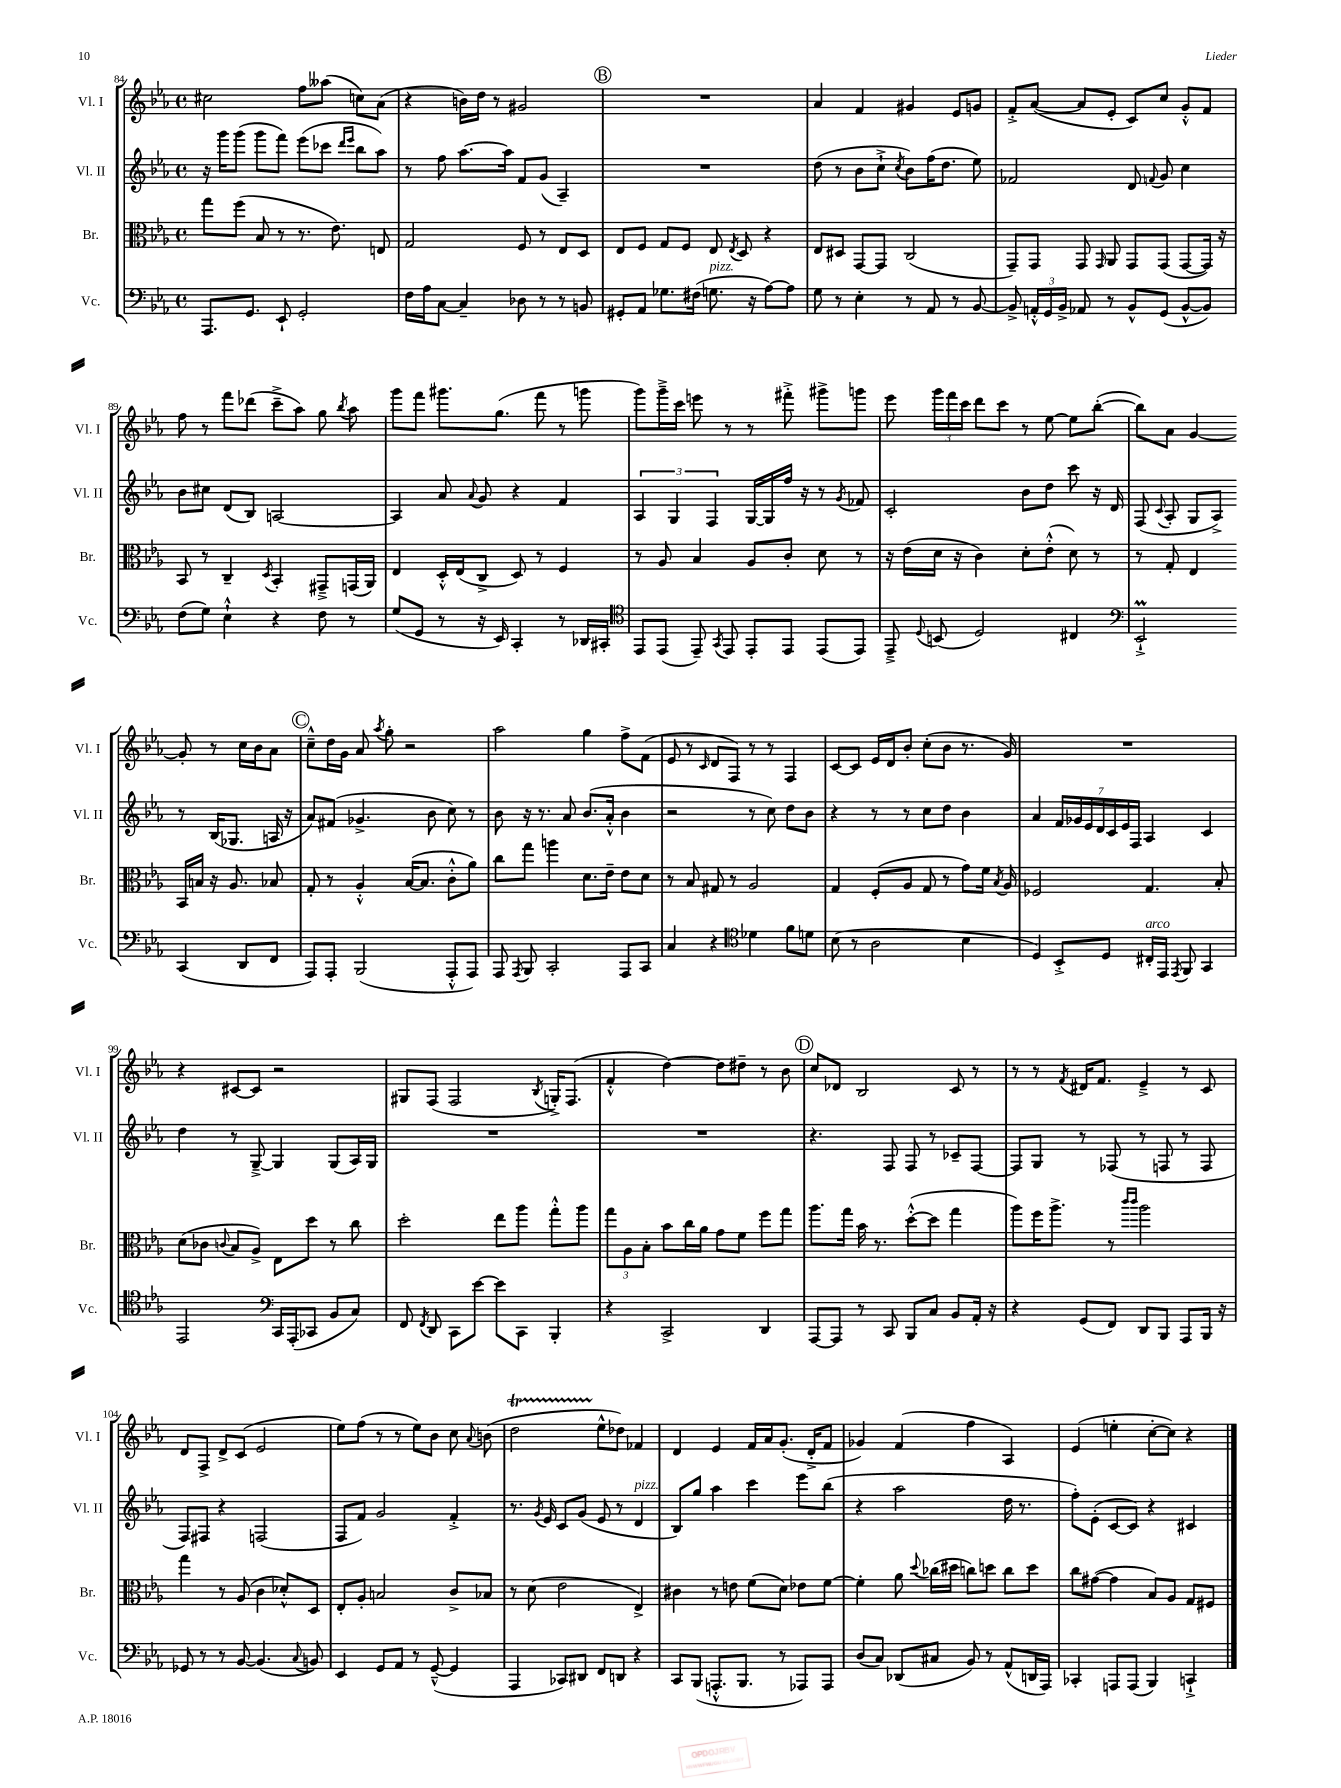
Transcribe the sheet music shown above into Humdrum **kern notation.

**kern	**kern	**kern	**kern
*part4	*part3	*part2	*part1
*staff4	*staff3	*staff2	*staff1
*I"Vc.	*I"Br.	*I"Vl. II	*I"Vl. I
*I'Vc.	*I'Br.	*I'Vl. II	*I'Vl. I
*clefF4	*clefC3	*clefG2	*clefG2
*k[b-e-a-]	*k[b-e-a-]	*k[b-e-a-]	*k[b-e-a-]
*M4/4	*M4/4	*M4/4	*M4/4
*met(c)	*met(c)	*met(c)	*met(c)
=84	=84	=84	=84
8.AAA-/L	8gg\L	16r	2cc#X\
.	.	16ggg\KL	.
.	(8ff\J	(8ggg\J	.
8.GG/J	.	.	.
.	8B-/	8ggg\L	.
8EE-`/	8r	8fff\J)	.
2GG'/	8.r	(8eee-\L	8ff\L
.	.	8ccc-X\J	(8aa--X\J
.	8.e-\)	.	.
.	.	16qqddd/LL	.
.	.	16qqeee-/JJ	.
.	.	8bb-\L	8ccn\L)
.	8En/	8aa-\J)	(8a-\J
=85	=85	=85	=85
16F\LL	2G/	8r	4r
16A-\J	.	.	.
[8C\J	.	8ff\	.
4C~/]	.	[8.aa-\L	16bn\LL)
.	.	.	16dd\JJ
.	.	.	8r
.	.	16aa-\Jk]	.
8D-X\	8F/	8f/L	2g#X/
8r	8r	(8g/J	.
8r	8E-/L	4A-~/)	.
8BBn/	8D/J	.	.
!!LO:REH:place=s1:t=B
=86	=86	=86	=86
8GG#X'/L	8E-/L	1r	1r
8AA-/J	8F/J	.	.
8.G-X\L	8G/L	.	.
.	8F/J	.	.
(16F#X\Jk	.	.	.
!LO:TX:a:i:t=pizz.	!	!	!
8.Gn\	8E-/	.	.
.	8qE-/	.	.
.	8D/	.	.
16r	.	.	.
[8A-\L)	4r	.	.
8A-\J]	.	.	.
=87	=87	=87	=87
8G\	8E-/L	(8dd\	4a-/
8r	8D#X/J	8r	.
4E-'\	[8GG/L	8b-\L	4f/
.	8GG/J]	8cc`^\J	.
.	.	8qcc/	.
8r	(2C/	8b-\L)	4g#X/
8AA-/	.	(16ff\K	.
.	.	8.dd\J	.
8r	.	.	8e-/L
[8BB-/	.	8ee-\)	8gn/J
=88	=88	=88	=88
8BB-^/]	8GG~/L)	2f-X/	8f'^/L
24AAn'^^/LL	8GG/J	.	([8a-/J
24GG/	.	.	.
24BB-^/JJ	.	.	.
8AA-X/	8GG/	.	8a-/L]
.	16qqGG/	.	.
8r	8AA-/	.	8e-'/J
8BB-^^/L	8GG/L	8d/	8c/L)
.	.	8qqfn/	.
(8GG/J	(8GG/J	8g/	8cc/J
[8BB-^^/L	[8GG/L	4cc\	8g'^^/L
8BB-/J])	16GG/Jk])	.	8f/J
.	16r	.	.
!!LO:LB:g=z
=89	=89	=89	=89
(8F\L	8BB-/	8b-\L	8ff\
8G\J)	8r	8cc#X\J	8r
4E-`^^\	4C~/	(8d/L	8fff\L
.	.	8B-/J)	(8ddd-X\J
.	8qD/	.	.
4r	4BB-'/	[2An/	8ccc~^\L
.	.	.	8aa-\J)
8F\	8GG#X~^/L	.	8gg\
.	.	.	8qbb-/
8r	(16GGn/L	.	8aa-\
.	16AA-/JJ)	.	.
=90	=90	=90	=90
(8G/L	4E-/	4A/]	8ggg\L
8GG/J	.	.	8fff\J
8r	16D'^^/LL	8a-/	8.ggg#X\L
.	(16E-/J	.	.
.	.	8qqa-/	.
16r	8C^/J	8g/	.
16EE-/)	.	.	(8.gg\J
4CC'/	8D/)	4r	.
.	8r	.	8fff\
8r	4F/	4f/	8r
16DD-X/LL	.	.	8gggn\
16CC#X'/JJ	.	.	.
=91	=91	=91	=91
*clefC4	*	*	*
8EE-/L	8r	6A-/	8ggg\L)
(8EE-/J	8A-/	.	16ggg~^\L
.	.	6G/	.
.	.	.	16ccc\JJ
8EE-~/)	4B-/	.	8eeen\
.	.	6F/	.
8qGG/	.	.	.
8EE-/	.	.	8r
8EE-'/L	8A-/L	[16G/LL	8r
.	.	16G/]	.
8EE-/J	8c'/J	16ff/JJ	8fff#X'^\
.	.	16r	.
(8EE-/L	8d\	8r	8ggg#X^\L
.	.	8qg/	.
8EE-/J)	8r	8f-X/	8gggn\J
=92	=92	=92	=92
8EE-~^/	16r	2c'/	8eee-\
.	(16e-\LL	.	.
8qqD/	.	.	.
(8BBn/	16d\JJ	.	24ggg\LL
.	.	.	24fff\
.	16r	.	.
.	.	.	24ccc\JJ
2D/)	4c\)	.	8ddd\L
.	.	.	8ccc\J
.	8d'\L	8b-\L	8r
.	(8e-'^^\J	8dd\J	[8ee-\
4C#X/	8d\)	8ccc\	8ee-\L]
.	8r	16r	([8bb-'\J
.	.	16d/	.
=93	=93	=93	=93
*clefF4	*	*	*
2EE-M`^/	8r	(8F/	8bb-\L])
.	.	8qqc/	.
.	8G'/	8A-'/	8a-\J
.	4E-/	8G/L	[4g/
.	.	8A-^/J)	.
(4CC/	16BB-/LL	8r	8g'/]
.	16Bn/JJ	.	.
.	16r	(16B-/KL	8r
.	8.A-/	8.G-X/J	.
8DD/L	.	.	16cc\LL
.	.	.	16b-\J
8FF/J	8B-X/	16An/	8a-\J
.	.	16r	.
!!LO:LB:g=z
!!LO:REH:place=s1:t=C
=94	=94	=94	=94
8AAA-/L)	8G'/	8a-/L)	8cc~^^\L
8AAA-'/J	8r	(8f#X/J	16dd\L
.	.	.	16g\JJ
(2BBB-/	4A-'^^/	4.g-X^/	8a-/
.	.	.	8qaa-/
.	.	.	8gg'\
.	([16B-/KL	.	2r
.	8.B-/J]	.	.
.	.	8b-\	.
8AAA-'^^/L	8c'^^\L	8cc\)	.
8AAA-/J)	8a-\J)	8r	.
=95	=95	=95	=95
8AAA-/	8cc\L	8b-\	2aa-\
8qAAA-/	.	.	.
8BBB-/	8gg\J	16r	.
.	.	8.r	.
2CC'/	4aan\	.	.
.	.	8a-/	.
.	8.d\L	(8.b-/L	4gg\
.	16e-~\Jk	16a-'^^/Jk	.
8AAA-/L	8e-\L	4b-\	8ff^\L
8CC/J	8d\J	.	(8f\J
=96	=96	=96	=96
4C/	8r	2r	8e-/
.	8B-/	.	8r
.	.	.	16qqc/
4r	8G#X/	.	8d/L
.	8r	.	8F/J)
*clefC4	*	*	*
4d-X\	2A-/	8r	8r
.	.	8cc\)	8r
8f\L	.	8dd\L	4F/
8dn\J	.	8b-\J	.
=97	=97	=97	=97
(8B-\	4G/	4r	[8c/L
8r	.	.	8c/J]
2A-\	(8F'/L	8r	16e-/LL
.	.	.	16d/J
.	8A-/J	8r	8b-'/J
.	8G/	8cc\L	(8cc'\L
.	8r	8dd\J	8b-\J
4B-\	8g\L)	4b-\	8.r
.	16f\Jk	.	.
.	8qB-/	.	.
.	16A-/	.	16g/)
=98	=98	=98	=98
4D/)	2F-X/	4a-/	1r
8BB-'^/L	.	28f/LL	.
.	.	28g-X/	.
.	.	28e-/	.
.	.	28d/	.
8D/J	.	.	.
.	.	28c/	.
.	.	28e-/	.
.	.	28F/JJ	.
!LO:TX:a:i:t=arco	!	!	!
16C#X'/LL	4.G/	4A-/	.
16EE-/JJ	.	.	.
8qEE-/	.	.	.
8FF/	.	.	.
4GG/	.	4c/	.
.	8B-'/	.	.
!!LO:LB:g=z
=99	=99	=99	=99
2EE-/	(8d\L	4dd\	4r
.	8c-X\J	.	.
.	8qqcn/	.	.
.	8B-/L	8r	[8c#X/L
.	8A-^/J)	[8G~^/	8c#/J]
*clefF4	*	*	*
16CC/LL	8E-\L	4G/]	2r
(16AAA-'/J	.	.	.
8CC-X/J	8dd\J	.	.
8BB-/L	8r	(8G/L	.
8C/J)	8cc\	16A-/L)	.
.	.	16G/JJ	.
=100	=100	=100	=100
8FF/	2dd'\	1r	8G#X/L
8qFF/	.	.	.
8DD/	.	.	(8F/J
8CC\L	.	.	2F/
[8e-\J	.	.	.
8e-\L]	8ee-\L	.	.
8CC\J	8aa-\J	.	.
.	.	.	8qB-/
4BBB-'/	8gg'^^\L	.	16Gn'^/KL)
.	.	.	(8.F/J
.	8aa-\J	.	.
=101	=101	=101	=101
4r	12gg\L	1r	4f'^^/
.	12A-\	.	.
.	12B-'\J	.	.
2CC^/	8b-\L	.	[4dd\)
.	16cc\L	.	.
.	16a-\JJ	.	.
.	8g\L	.	8dd\L]
.	8f\J	.	8dd#X~\J
4DD/	8ff\L	.	8r
.	8gg\J	.	8b-\
!!LO:REH:place=s1:t=D
=102	=102	=102	=102
[8AAA-/L	8.aa-\L	4.r	8cc/L
8AAA-/J]	.	.	8d-X/J
.	16gg\Jk	.	.
8r	16b-\	.	2B-/
.	8.r	.	.
8CC/	.	8F/	.
8BBB-/L	([8dd'^^\L	8F/	.
8C/J	8dd\J]	8r	.
8BB-/L	4gg\	8c-X~/L	8c/
16AA-'/Jk	.	[8F/J	8r
16r	.	.	.
=103	=103	=103	=103
4r	8aa-\L)	8F/L]	8r
.	16ff\K	8G/J	8r
.	8.aa-^\J	.	.
.	.	.	8qf/
(8GG/L	.	8r	16d#X/KL
.	.	.	8.f/J
8FF/J)	8r	(8F-X/	.
.	16qqccc/LL	.	.
.	16qqccc/JJ	.	.
8DD/L	2aa-\	8r	4e-~^/
8BBB-/J	.	8Fn/	.
8AAA-/L	.	8r	8r
16BBB-/Jk	.	8F/	8c/
16r	.	.	.
!!LO:LB:g=z
=104	=104	=104	=104
8GG-X/	4gg\	8F/L)	8d/L
8r	.	8F#X/J	8F^/J
8r	8r	4r	8d^/L
[8BB-/	(8A-/	.	(8c/J
(4.BB-/]	4c\	(2Fn/	2e-/
.	8d-X'^^/L)	.	.
8qqC/	.	.	.
8BBn/)	8D/J	.	.
=105	=105	=105	=105
4EE-/	8E-'/L	8F/L	8ee-\L)
.	8A-'/J	8f/J)	(8ff\J
8GG/L	2Bn/	2g/	8r
8AA-/J	.	.	8r
8r	.	.	8ee-\L)
([8GG~^^/	.	.	8b-\J
4GG/]	8c^/L	4f'^/	8cc\
.	.	.	8qqa-/
.	8B-X/J	.	(8bn\
=106	=106	=106	=106
4AAA-/	8r	8.r	2ddt\
.	(8d\	.	.
.	.	8qg/	.
.	.	16e-/	.
8CC-X/L)	2e-\	8c/L	.
8DD#X/J	.	(8g/J	.
8FF/L	.	8e-/	8ee-^^\L
8DDn/J	.	8r	8dd-X\J)
!	!	!LO:TX:a:i:t=pizz.	!
4r	4E-^/)	4d/	4f-X/
=107	=107	=107	=107
8CC/L	4c#X\	8B-/L)	4d/
(8BBB-/J	.	8gg/J	.
8.AAAn'^^/L	8r	4aa-\	4e-/
.	8en\	.	.
8.BBB-/J	.	.	.
.	(8f\L	4ccc\	16f/LL
.	.	.	16a-/J
8r	8d\J)	.	(8.g'/J
8AAA-X/L)	8e-X\L	8eee-\L	.
.	.	.	16d'^/KL
8AAA-/J	[8f\J	(8bb-\J	8f/J
=108	=108	=108	=108
(8D/L	4f'\]	4r	4g-X/)
8C/J)	.	.	.
(8DD-X/L	8a-\	2aa-\	(4f/
.	8qqdd/	.	.
8C#X/J	(16cc-X\LL	.	.
.	16dd#X\JJ	.	.
8BB-/)	8ccn\L)	.	4ff\
8r	8ddn\J	.	.
(8AA-^^/L	8cc\L	16dd\	4A-/)
.	.	8.r	.
16DDn/L	8dd\J	.	.
16AAA-/JJ)	.	.	.
=109	=109	=109	=109
4CC-X'/	8cc\L	8ff'\L)	(4e-/
.	([8g#X\J	(8e-'\J	.
8AAAn/L	4g#\]	[8c/L	4een'\
(8AAA/J	.	8c/J])	.
4BBB-/)	8B-/L)	4r	[8cc'\L
.	8A-/J	.	8cc\J])
4CCn`^/	8G/L	4c#X/	4r
.	8F#X/J	.	.
==	==	==	==
*-	*-	*-	*-
